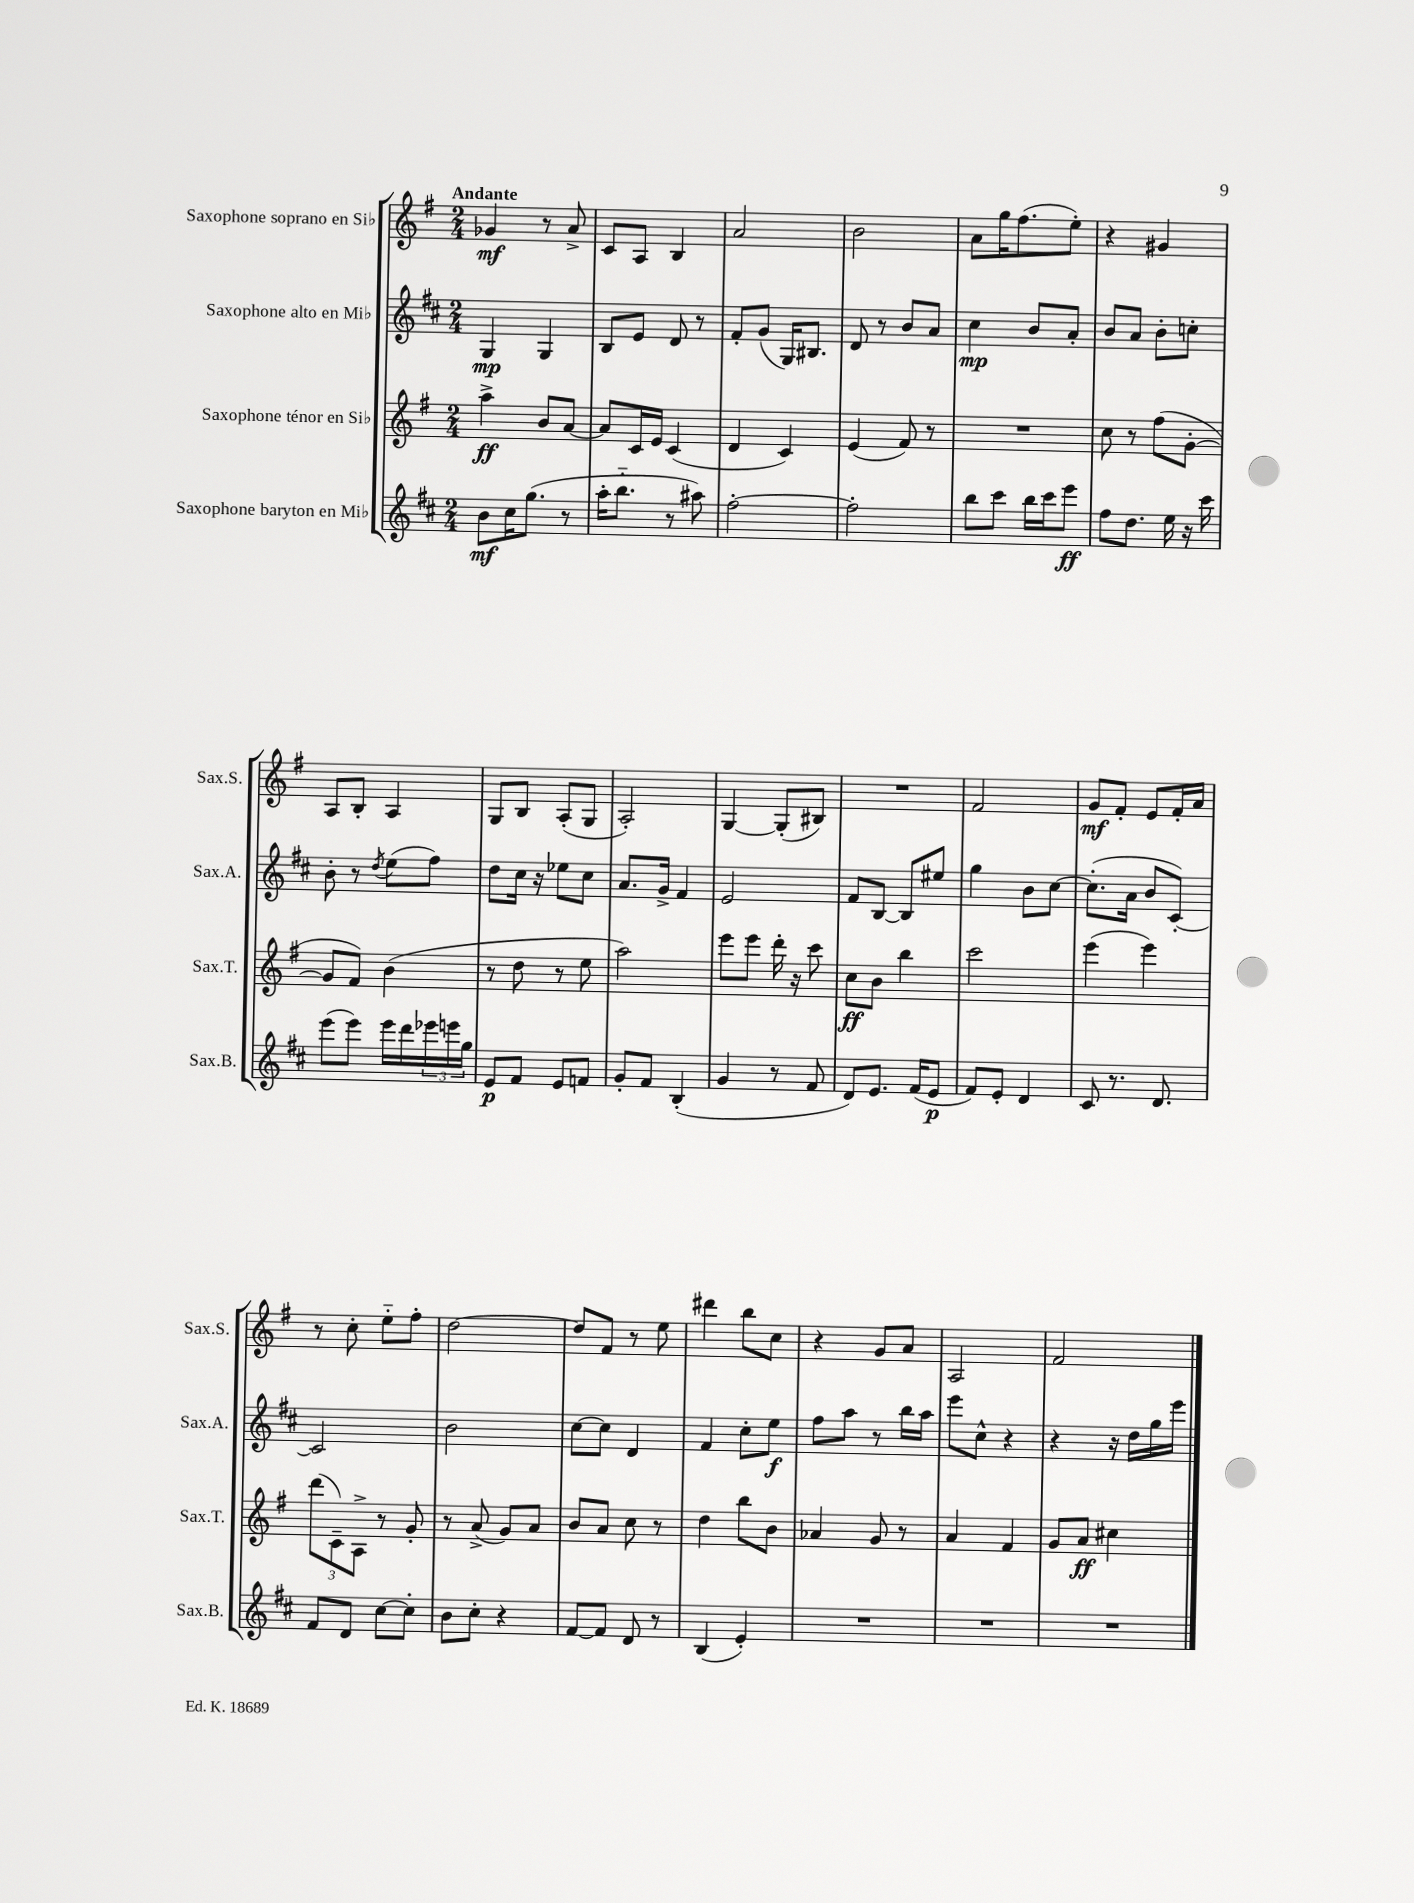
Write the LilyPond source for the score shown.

<<
\new StaffGroup <<
\new Staff = "s0" \with { instrumentName = "Saxophone soprano en Sib" shortInstrumentName = "Sax.S." } {
    \clef treble \key g \major \numericTimeSignature \time 2/4 \tempo "Andante"
    ges'4\mf r8 a'8-> |
    c'8 a8 b4 |
    a'2 |
    b'2 |
    a'8 g''16 fis''8.( e''8-.) |
    r4 gis'4 |
    a8 b8-. a4 |
    g8 b8 a8-.( g8 |
    a2-.) |
    g4~ g8-.( bis8) |
    R2 |
    fis'2 |
    g'8\mf fis'8-. e'8 fis'16-. a'16 |
    r8 c''8-. e''8-_ fis''8-. |
    d''2~ |
    d''8 fis'8 r8 e''8 |
    dis'''4 b''8 c''8 |
    r4 g'8 a'8 |
    a2 |
    fis'2 \bar "|." |
}
\new Staff = "s1" \with { instrumentName = "Saxophone alto en Mib" shortInstrumentName = "Sax.A." } {
    \clef treble \key d \major \numericTimeSignature \time 2/4
    g4\mp g4 |
    b8 e'8 d'8 r8 |
    fis'8-. g'8( g16) bis8. |
    d'8 r8 b'8 a'8 |
    cis''4\mp b'8 a'8-. |
    b'8 a'8 b'8-. c''8-. |
    b'8-. r8 \acciaccatura { d''8 } e''8( fis''8) |
    d''8 cis''16 r16 ees''8 cis''8 |
    a'8. g'16-> fis'4 |
    e'2 |
    fis'8 b8~ b8 eis''8 |
    g''4 b'8 cis''8~ |
    cis''8.-.( a'16 b'8 cis'8~-.) |
    cis'2 |
    b'2 |
    cis''8~ cis''8 d'4 |
    fis'4 cis''8-. e''8\f |
    fis''8 a''8 r8 b''16 a''16 |
    e'''8 cis''8-^ r4 |
    r4 r16 d''16 g''16 e'''16 \bar "|." |
}
\new Staff = "s2" \with { instrumentName = "Saxophone ténor en Sib" shortInstrumentName = "Sax.T." } {
    \clef treble \key g \major \numericTimeSignature \time 2/4
    a''4->\ff b'8 a'8~ |
    a'8 c'16 e'16 c'4( |
    d'4 c'4) |
    e'4( fis'8) r8 |
    R2 |
    c''8 r8 fis''8( g'8~-. |
    g'8 fis'8) b'4( |
    r8 d''8 r8 e''8 |
    a''2) |
    e'''8 e'''8 d'''16-. r16 c'''8 |
    c''8\ff b'8 b''4 |
    c'''2 |
    e'''4( e'''4) |
    \tuplet 3/2 { d'''8( c'8--) a8-> } r8 g'8-. |
    r8 a'8->( g'8) a'8 |
    b'8 a'8 c''8 r8 |
    d''4 b''8 b'8 |
    aes'4 g'8 r8 |
    a'4 fis'4 |
    g'8 a'8\ff cis''4 \bar "|." |
}
\new Staff = "s3" \with { instrumentName = "Saxophone baryton en Mib" shortInstrumentName = "Sax.B." } {
    \clef treble \key d \major \numericTimeSignature \time 2/4
    b'8\mf cis''16 g''8.( r8 |
    a''16-. b''8.-_ r8 ais''8) |
    fis''2~-. |
    fis''2-. |
    b''8 cis'''8 b''16 cis'''16 e'''8\ff |
    fis''8 d''8. e''16 r16 cis'''16 |
    e'''8( e'''8) e'''16 d'''16 \tuplet 3/2 { ees'''16 e'''16 g''16 } |
    e'8\p fis'8 e'8 f'8 |
    g'8-. fis'8 b4-.( |
    g'4 r8 fis'8 |
    d'8) e'8. fis'16( e'8\p |
    fis'8) e'8-. d'4 |
    cis'8 r8. d'8. |
    fis'8 d'8 cis''8~ cis''8-. |
    b'8 cis''8-. r4 |
    fis'8~ fis'8 d'8 r8 |
    b4( e'4-.) |
    R2 |
    R2 |
    R2 \bar "|." |
}
>>
>>
\layout { \context { \Score \remove "Bar_number_engraver" } }
